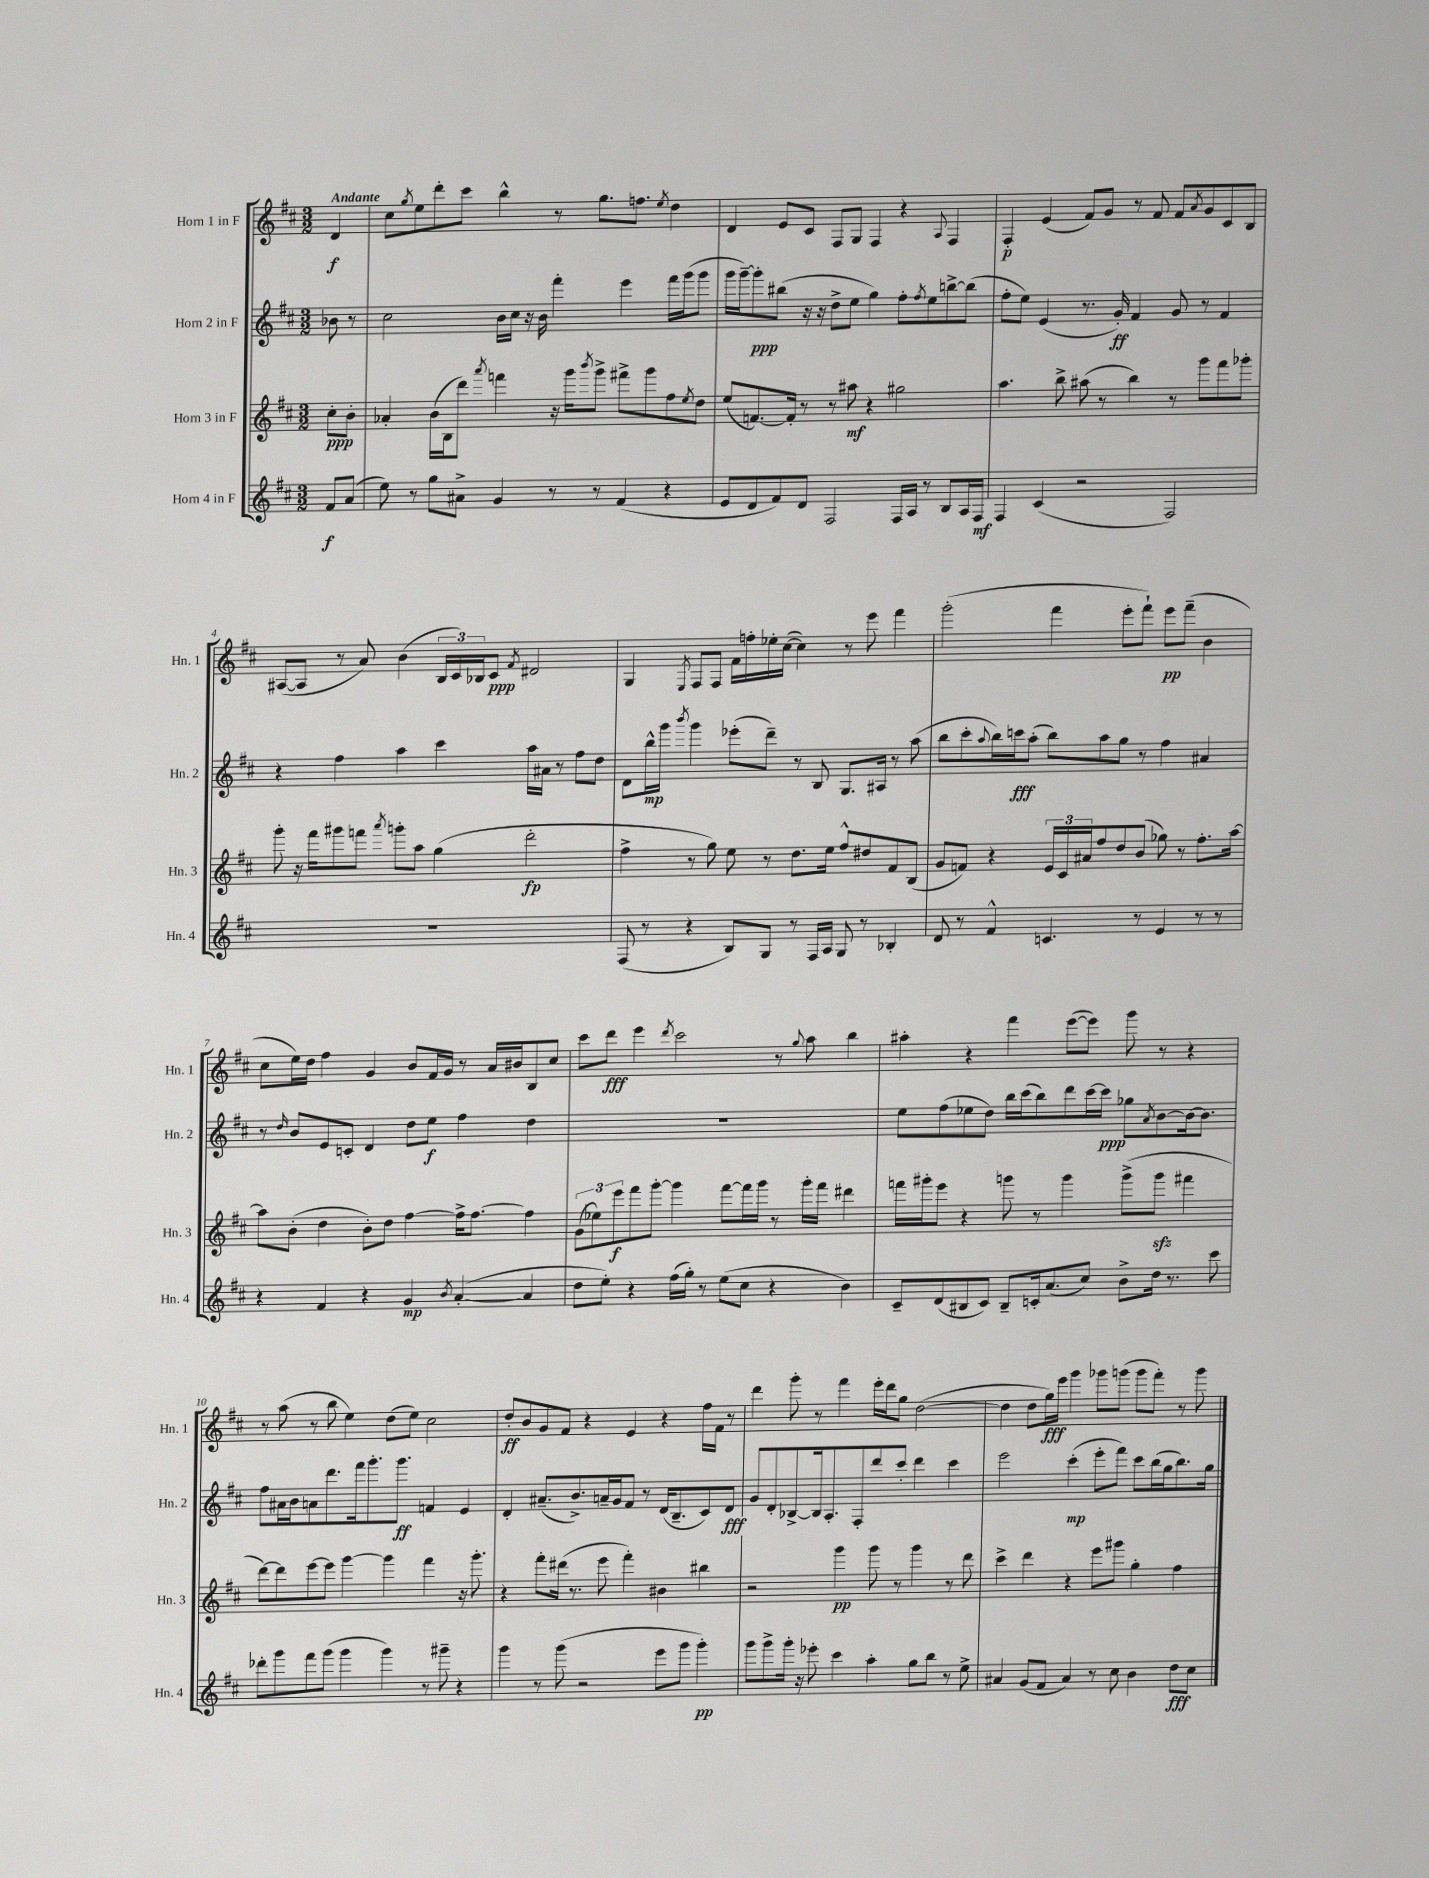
<<
\new StaffGroup <<
\new Staff = "s0" \with { instrumentName = "Horn 1 in F" shortInstrumentName = "Hn. 1" } {
    \clef treble \key d \major \numericTimeSignature \time 3/2 \partial 4 \tempo "Andante"
    d'4\f |
    cis''8 \acciaccatura { g''8 } e''8 d'''8-. cis'''8 b''4-^ r8 g''8. f''8. \acciaccatura { e''8 } d''4 |
    d'4 e'8 cis'8 fis8 g8 fis4 r4 \appoggiatura { a8 } fis4 |
    fis4-.\p e'4( fis'8) g'8 r8 fis'8 fis'8 \acciaccatura { a'8 } g'8 cis'8 b8 |
    ais8~( ais8 r8 a'8) b'4( \tuplet 3/2 { b16 cis'16) bes16 } cis'8\ppp \acciaccatura { fis'8 } dis'2 |
    g4 \acciaccatura { e8 } fis8 fis8 fis'16 f''16-. ees''16-. cis''16~( cis''4) r8 e'''8 fis'''4 |
    g'''2-.( fis'''4 e'''8-. fis'''8-!) e'''8\pp fis'''8--( b'4 |
    cis''8 e''16) d''16 fis''4 g'4 b'8 fis'16 g'16 r8 a'16 bis'16 b8 cis''8 |
    cis'''8 d'''8\fff e'''4 \acciaccatura { d'''8 } cis'''2 r8 \appoggiatura { g''8 } a''8 b''4 |
    ais''4-. r4 fis'''4 e'''8~( e'''8) g'''8 r8 r4 |
    r8 a''8( r8 b''8 e''4) d''8( e''8) cis''2 |
    d''8-.\ff b'8 g'8 fis'8 r4 e'4 r4 fis''16 fis'16 r8 |
    d'''4 g'''8-. r8 fis'''4 e'''16-. d'''16 g''8 d''2~( |
    d''4 d''8 g''16\fff) e'''16 g'''4 ges'''8 g'''8( g'''8 fis'''8-.) r8 g'''8 \bar "|." |
}
\new Staff = "s1" \with { instrumentName = "Horn 2 in F" shortInstrumentName = "Hn. 2" } {
    \clef treble \key d \major \numericTimeSignature \time 3/2 \partial 4
    bes'8 r8 |
    cis''2 b'16 cis''16 r16 b'16 fis'''4-. e'''4 fis'''16 g'''16( g'''8 |
    g'''16 g'''16~--) g'''8-.\ppp bis''8( r16 r16 d''8-> e''8 g''4) fis''8-. \acciaccatura { fis''8 } e''8 b''8~-> b''8( |
    fis''8-. e''8) e'4( r8. g'16-.\ff) fis'4 g'8 r8 fis'4 |
    r4 fis''4 a''4 cis'''4 a''16 ais'16 r8 fis''8 d''8 |
    d'8 b''16-^\mp g'''16 \acciaccatura { b'''8 } g'''4 ees'''8-.( d'''8--) r8 b8 g8. ais16 r8 a''8( |
    b''8 cis'''8-. \appoggiatura { a''8 } b''16) c'''16\fff a''8-.( b''8) a''8 g''8 r8 fis''4 ais'4 |
    r8 \grace { d''16 } b'8 e'8 c'8-. d'4 d''8 e''8\f fis''4 d''4 |
    R1. |
    e''8 fis''8( ees''8 d''8) b''16 cis'''16( b''8) d'''8 cis'''16~ cis'''16\ppp ges''8 \acciaccatura { a'8 } b'8~ b'16~ b'8. |
    fis''8 ais'16 b'16 a'8 d'''8. fis'''16 g'''8.-. g'''8.\ff f'4 e'4 |
    d'4-. ais'8.--( b'8.->) a'16-- g'16 fis'8 r8 d'16( b8.-- cis'8) d'8\fff |
    g'8 d'8-. bes8~-> bes16 a8.-. fis8-. d'''8 cis'''8-. d'''4 cis'''4 |
    e'''2 cis'''4-.\mp( e'''8-. fis'''8) cis'''8 b''16( g''16 b''8.) g''16 \bar "|." |
}
\new Staff = "s2" \with { instrumentName = "Horn 3 in F" shortInstrumentName = "Hn. 3" } {
    \clef treble \key d \major \numericTimeSignature \time 3/2 \partial 4
    cis''8-.\ppp b'8-. |
    aes'4-. b'16( b16 d'''8) \acciaccatura { a'''8 } f'''4 r16 g'''16 \acciaccatura { b'''8 } g'''8-> fis'''8-> g'''8 fis''8 \acciaccatura { e''8 } d''8 |
    e''8( f'8.~) f'16-. r8 r8 ais''8\mf r4 gis''2 |
    a''4. b''8-> ais''8( r8 b''4) r8 g'''8 fis'''8 ges'''8-. |
    g'''8-. r16 fis'''16 gis'''8 f'''8 \acciaccatura { a'''8 } g'''8-. a''8 g''4( d'''2-.\fp |
    fis''4-> r8 g''8) e''8 r8 d''8. e''16 fis''8-^ dis''8 fis'8 b8( |
    g'8 f'8) r4 \tuplet 3/2 { e'16 cis'16 ais'16 } fis''8 d''8 b'8( ges''8) r8 fis''8.-. a''16~ |
    a''8 b'8-.( d''4 b'8-.) d''8 fis''4~ fis''16-> fis''8.~ fis''4 |
    \tuplet 3/2 { g'8( ees''8) e'''8\f } fis'''8 g'''8~-. g'''4 fis'''8~ fis'''16 g'''16 r8 g'''16-. fis'''16 dis'''4 |
    f'''16 gis'''16-. e'''8 r4 g'''8 r8 g'''4 g'''8->( g'''8\sfz fis'''4 |
    d'''8~) d'''8 e'''8~ e'''8 g'''4~ g'''4 fis'''4 r16 g'''8.-. |
    r4 fis'''8-. dis'''16( r8. e'''8 fis'''4-.) bis'4 bis''4 |
    r2 g'''4\pp g'''8 r8 g'''4 r8 d'''8 |
    cis'''4-> d'''4 r4 e'''8 gis'''8 g''4-. fis''4 \bar "|." |
}
\new Staff = "s3" \with { instrumentName = "Horn 4 in F" shortInstrumentName = "Hn. 4" } {
    \clef treble \key d \major \numericTimeSignature \time 3/2 \partial 4
    fis'8\f a'8( |
    e''8) r8 g''8 ais'8-> g'4 r8 r8 fis'4( r4 |
    e'8 d'8 fis'8) d'8 fis2 fis16 a16 r8 b8 a16 fis16\mf |
    fis4 cis'4( r2 fis2) |
    R1. |
    fis8( r8 r4 b8) g8 r8 fis16 a16 g8 r8 bes4-. |
    d'8 r8 fis'4-^ c'4. r8 e'4 r8 r8 |
    r4 fis'4 r4 g'4\mp \acciaccatura { b'8 } a'4~-.( a'4 |
    d''8 e''8-.) r4 fis''16( g''16-.) r8 e''8( cis''8 r4 b'4) |
    cis'8-- d'8( bis8 cis'8) bis8-- c'16-. a'8.( cis''8) b'8-> d''16 r8. cis'''8 |
    des'''8-. g'''8 fis'''8 g'''8( g'''4 g'''4) r8 gis'''8-- r4 |
    g'''4 r8 g'''8( r2 e'''8 g'''8 g'''4-.\pp) |
    g'''8 g'''8-> g'''16-. r16 ees'''8-. cis'''4 a''4-. g''8 b''8 r8 e''8-> |
    ais'4 g'8( fis'8 ais'4) r8 cis''8 b'4 d''8\fff cis''8 \bar "|." |
}
>>
>>
